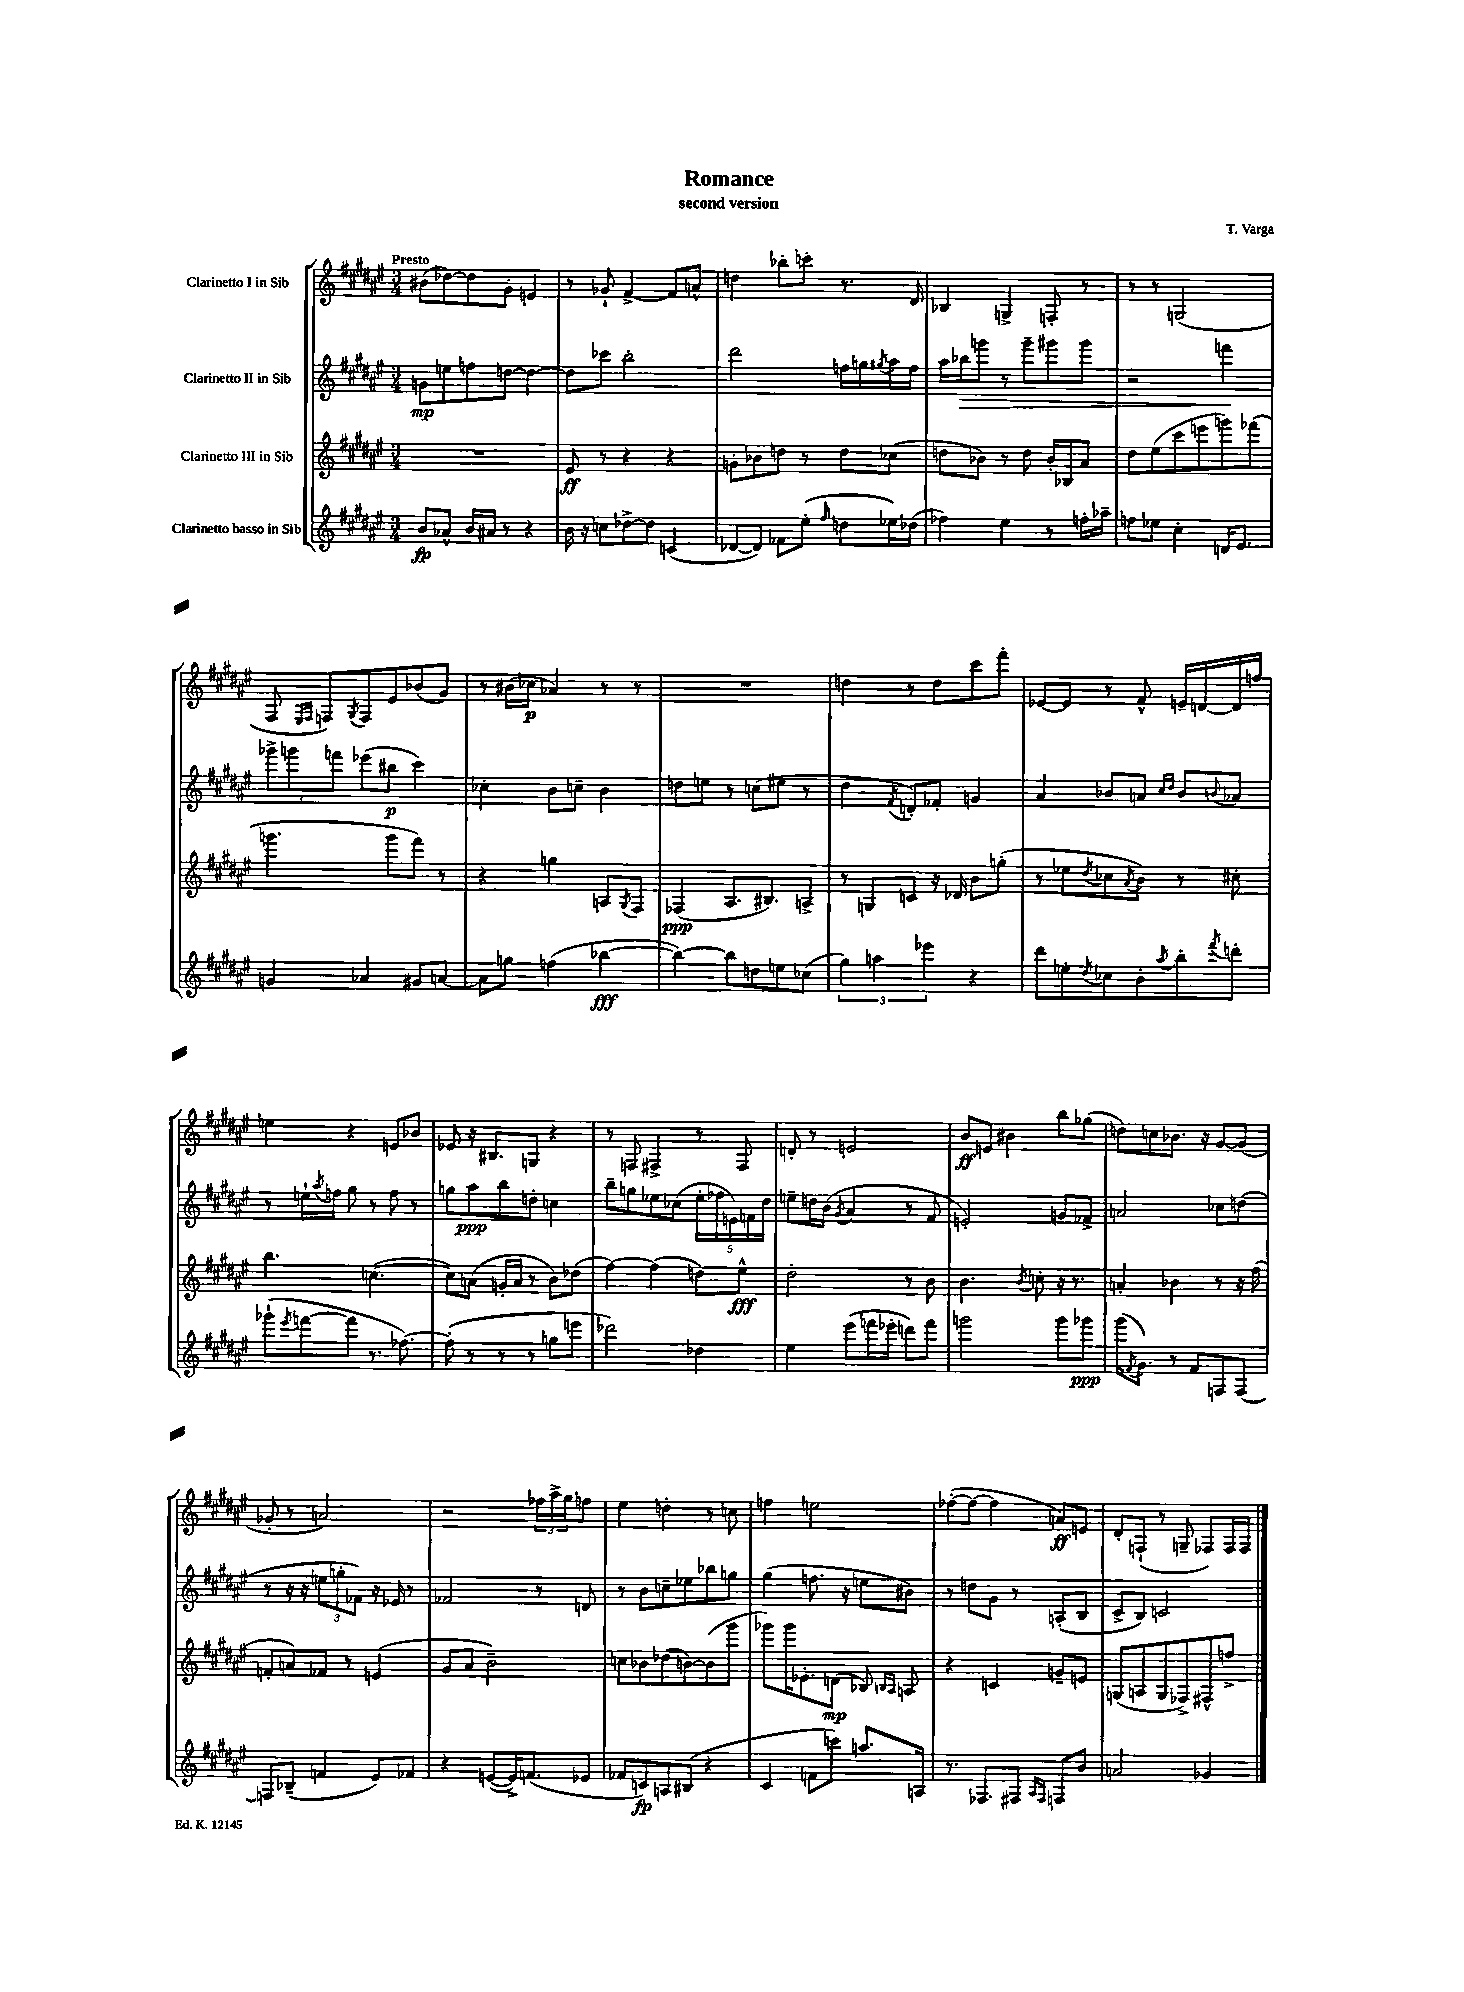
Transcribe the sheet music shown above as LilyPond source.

\header { title = "Romance" composer = "T. Varga" subtitle = "second version" }
<<
\new StaffGroup <<
\new Staff = "s0" \with { instrumentName = "Clarinetto I in Sib" } {
    \clef treble \key fis \major \numericTimeSignature \time 3/4 \tempo "Presto"
    bis'8( des''8~) des''8 gis'8-. e'4 |
    r8 ges'8-! fis'4~-> fis'8 a'8-^ |
    d''4 bes''8-. c'''8-. r8. dis'16 |
    bes4 g4-> f8-. r8 |
    r8 r8 g2( |
    fis8 \grace { eis16 fis16 } f8) \acciaccatura { gis8 } f8 eis'8 bes'8( gis'8) |
    r8 bis'16( ces''16\p aes'4) r8 r8 |
    R2. |
    d''4 r8 d''8 cis'''8 fis'''8-. |
    ees'8~ ees'8 r8 fis'8-^ e'16-- d'16~ d'16 f''16 |
    e''4 r4 e'8 bes'8 |
    ees'8 r16 bis8. g8 r4 |
    r8 f8 fis4-> r8 fis8 |
    d'8-. r8 e'2 |
    b'8\ff e'8 bis'4 b''8 ges''8( |
    d''8) c''8 bes'8. r16 gis'8~ gis'8( |
    ges'8-. r8 a'2) |
    r2 \tuplet 3/2 { fes''16 ais''16-> gis''16 } f''8 |
    eis''4 d''4-. r8 c''8 |
    f''4 e''2 |
    fes''8~-.( fes''8~ fes''4 a'8\ff) e'8 |
    dis'8-. f8-!( r8 g8-- fes8) fes16 fes16 \bar "|." |
}
\new Staff = "s1" \with { instrumentName = "Clarinetto II in Sib" } {
    \clef treble \key fis \major \numericTimeSignature \time 3/4
    g'8\mp e''8 f''8 d''8~ d''4~ |
    d''8 ces'''8 b''2-. |
    dis'''2 f''16 g''16 \acciaccatura { gis''8 } ais''16 f''16 |
    ais''16 bes''16\> g'''8 r8 g'''8-- gis'''8 gis'''8 |
    r2 f'''4\! |
    \tuplet 3/2 { ges'''8-> g'''8 f'''8 } ees'''8( bis''8\p cis'''4) |
    ces''4-. b'8 c''8-- b'4 |
    d''8 e''8 r8 c''8( eis''8 r8 |
    dis''4 \acciaccatura { fis'8 } d'8-.) fes'8-. g'4 |
    ais'4 bes'8 a'8 \grace { cis''16 dis''16 } bes'8 \appoggiatura { b'8 } aes'8 |
    r8 e''16-! \acciaccatura { ais''8 } f''16 gis''8 r8 f''8 r8 |
    g''8 ais''8\ppp b''8 d''8-. c''4 |
    b''8-- g''8 ees''8 ces''8( \tuplet 5/4 { ees''16-. fes''16 e'16) f'16 dis''16 } |
    e''8-- d''16 b'16( \acciaccatura { gis'8 } ais'4 r8 fis'8 |
    e'2-.) g'8 fes'8-> |
    a'2 ces''8 d''8( |
    r8 r16 r16 \tuplet 3/2 { e''8 g''8-. fes'8) } r16 ees'16 r8 |
    fes'2 r8 d'8 |
    r8 b'8 c''8-- ees''8 bes''8 g''8 |
    gis''4( f''8. r16 e''8 bis'8) |
    r8 d''8 gis'8 r8 a8-.( b8 |
    cis'8-> b8) c'2 \bar "|." |
}
\new Staff = "s2" \with { instrumentName = "Clarinetto III in Sib" } {
    \clef treble \key fis \major \numericTimeSignature \time 3/4
    R2. |
    eis'8\ff r8 r4 r4 |
    g'8-. bes'8 d''8 r8 d''8 ces''8( |
    d''8 bes'8) r8 d''8 bes'16-. bes16 ais'8 |
    dis''8 eis''8( cis'''8 e'''8 g'''8) fes'''8( |
    g'''4. g'''8 fis'''8) r8 |
    r4 g''4 a8 \acciaccatura { gis8 } fis8 |
    fes4\ppp( ais8. bis8.) a8-> |
    r8 g8 c'8 r16 des'16 b'8 g''8-.( |
    r8 ees''8 \acciaccatura { dis''8 } ces''8 \acciaccatura { ais'8 } b'8) r8 cis''8-. |
    b''4. c''4.~( |
    c''8) a'8( g'16-. a'16 r8 b'8) des''8( |
    fis''4~) fis''4( d''8) eis''8-^\fff |
    dis''2-. r8 b'8 |
    b'4. \acciaccatura { b'8 } c''8-. r16 r8. |
    a'4-. bes'4 r8 r16 fis''16( |
    f'8-. a'8) fes'8 r8 e'4( |
    gis'8 ais'8 b'2--) |
    c''8 bes'8 des''8( b'8~) b'8( gis'''8 |
    ges'''8) ges'''16 ees'8.-. d'8\mp( bes8) \grace { b16 ais16 } a8 |
    r4 c'4 g'8-- e'8 |
    g8( a8 g8 fes8->) fis8-^ f''8-> \bar "|." |
}
\new Staff = "s3" \with { instrumentName = "Clarinetto basso in Sib" } {
    \clef treble \key fis \major \numericTimeSignature \time 3/4
    b'8\fp aes'8-^ b'16 ais'16 r8 r4 |
    b'16 r16 c''8 des''8~-> des''8 c'4( |
    des'8~ des'8) fes'8 eis''8-.( \grace { fis''16 } d''8 ees''16) des''16( |
    fes''4) eis''4 r8 f''16-. aes''16-- |
    f''8 ees''8 cis''4-. d'16 eis'8. |
    g'4 aes'4 gis'8 a'8~ |
    a'8 g''8 f''4( bes''4~\fff |
    bes''4~) bes''8 d''8 e''8 ces''8( |
    \tuplet 3/2 { gis''4) a''4 ees'''4 } r4 |
    dis'''8 e''8-. \acciaccatura { dis''8 } ces''8 b'8-. \acciaccatura { ais''8 } b''8-. \acciaccatura { fis'''8 } d'''8-. |
    ges'''8-!( \acciaccatura { eis'''8 } f'''8~ f'''8 r8. fes''8.~) |
    fes''8-.( r8 r8 r8 g''8 e'''8 |
    des'''2) des''4 |
    eis''4 eis'''8( f'''16 ees'''16-. d'''8) f'''8 |
    g'''2 g'''8 ges'''8\ppp |
    gis'''16( \acciaccatura { fis'8 } gis'8.) r8 fis'8 f8 f8~ |
    f8 bes8--( f'4 eis'8) fes'8 |
    r4 e'8~( e'16->) f'8.( ees'8 |
    fes'8 c'8\fp) a8 bis8( r4 |
    cis'4 f'8 c'''8) a''8. a16 |
    r8. fes8. fis8 \grace { ais16 fis16 } f8 b'8 |
    a'2 ges'4 \bar "|." |
}
>>
>>
\layout { \context { \Score \remove "Bar_number_engraver" } }
